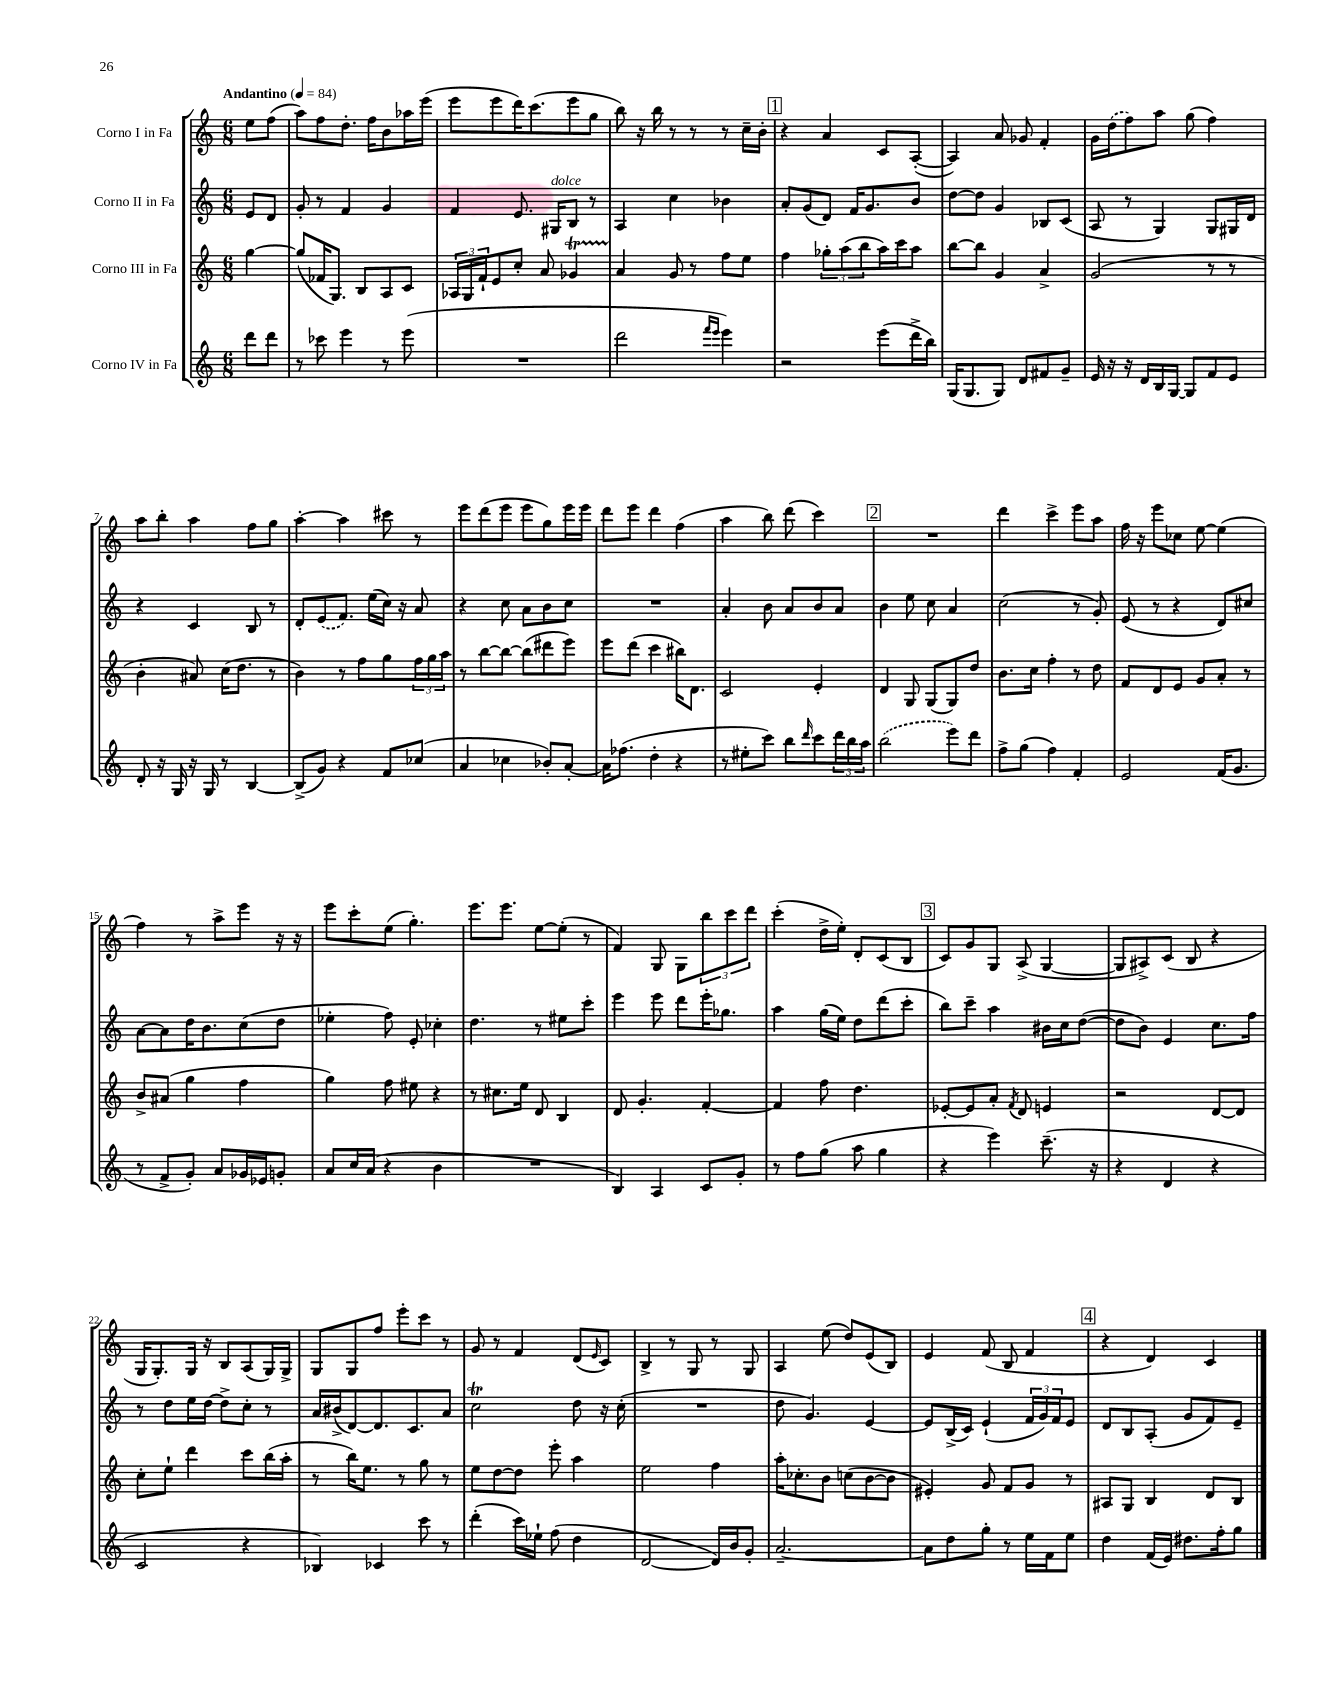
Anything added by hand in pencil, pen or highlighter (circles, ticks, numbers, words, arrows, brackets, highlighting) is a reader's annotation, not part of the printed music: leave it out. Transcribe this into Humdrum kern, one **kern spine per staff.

**kern	**kern	**kern	**kern
*staff4	*staff3	*staff2	*staff1
*clefG2	*clefG2	*clefG2	*clefG2
*k[]	*k[]	*k[]	*k[]
*M6/8	*M6/8	*M6/8	*M6/8
*MM84	*MM84	*MM84	*MM84
8ddd	[4gg	8e	8ee
8ddd	.	8d	(8ff
=	=	=	=
8r	(8gg]	8g'	8aa)
8ccc-	16f-	8r	8ff
.	8.G)	.	.
4eee	.	4f	8.dd'
.	8B	.	.
.	.	.	16ff
8r	8A	4g	8b
(8eee	8c	.	16aa-
.	.	.	(16eee
=	=	=	=
2.r	24A-	4f	8eee
.	24G	.	.
.	24f`	.	.
.	8e	.	8eee
.	8cc'	8.e	16ddd)
.	.	.	(8.ccc
.	8a	.	.
.	.	16G#	.
.	4g-	8B	8eee
.	.	8r	8gg
=	=	=	=
2ddd	4a	4A	8bb)
.	.	.	16r
.	.	.	16bb
.	8g	4cc	8r
.	8r	.	8r
16qqfff	.	.	.
16qqeee	.	.	.
4eee)	8ff	4b-	8r
.	8ee	.	16cc~
.	.	.	16b'
=	=	=	=
2r	4ff	8a'	4r
.	.	(8g	.
.	12gg-'	8d)	4a
.	(12aa	.	.
.	.	16f	.
.	12bb	.	.
.	.	8.g	.
(8eee	16aa)	.	8c
.	16ccc	.	.
16ddd^	8aa	8b	([8A'
16bb)	.	.	.
=	=	=	=
(16G	[8bb	[8dd	4A])
8.G	.	.	.
.	8bb]	8dd]	.
8G)	4g	4g	8a
8d	.	.	8g-
8f#	4a^	8B-	4f'
8g~	.	(8c	.
=	=	=	=
16e	(2g	8A	16g
16r	.	.	(16dd
16r	.	8r	8ff)
16d	.	.	.
16B	.	4G)	8aa
[16G	.	.	.
8G]	.	.	(8gg
8f	8r	8G	4ff)
8e	8r	16G#	.
.	.	16d	.
=	=	=	=
8d'	4b'	4r	8aa
16r	.	.	8bb'
16G	.	.	.
16r	8a#)	4c	4aa
16G	.	.	.
8r	(16cc	.	.
.	8.dd	.	.
[4B	.	8B	8ff
.	8r	8r	8gg
=	=	=	=
(8B^]	4b)	8d'	[4aa'
8g)	.	(8e	.
4r	8r	8.f)	4aa]
.	8ff	.	.
.	.	(16ee	.
8f	8gg	16cc)	8ccc#
.	.	16r	.
(8cc-	24ff	8a	8r
.	24gg	.	.
.	24aa	.	.
=	=	=	=
4a	8r	4r	8eee
.	[8bb	.	(8ddd
4cc-	8bb_	8cc	8eee
.	(8bb]	8a	8eee
8b-')	8ddd#	8b	8gg)
[8a'	8eee)	8cc	16eee
.	.	.	16eee
=	=	=	=
16a]	8eee	2.r	8ddd
(8.ff-	.	.	.
.	(8ddd	.	8eee
4dd'	4ccc	.	4ddd
4r	16bb#)	.	(4ff
.	8.d	.	.
=	=	=	=
8r	2c	4a'	4aa
8ee#'	.	.	.
8ccc)	.	8b	8bb)
8bb	.	8a	(8ddd
16qqddd	.	.	.
8ccc	4e'	8b	4ccc)
24ddd	.	8a	.
24bb	.	.	.
24aa	.	.	.
=	=	=	=
(2bb	4d	4b	2.r
.	8G	8ee	.
.	(8G	8cc	.
8eee)	8G)	4a	.
8ddd	8dd	.	.
=	=	=	=
8ff^	8.b	(2cc	4ddd
(8gg	.	.	.
.	16cc	.	.
4ff)	4ff'	.	4ccc^
4f'	8r	8r	8eee
.	8dd	8g')	8aa
=	=	=	=
2e	8f	(8e	16ff
.	.	.	16r
.	8d	8r	8eee
.	8e	4r	8cc-
.	8g	.	[8ee
(16f	8a'	8d)	(4ee]
8.g	.	.	.
.	8r	8cc#	.
=	=	=	=
8r	8b^	[8a	4ff)
8f^	(8a#	8a]	.
8g')	4gg	16dd	8r
.	.	8.b	.
8a	.	.	8aa^
16g-	4ff	(8cc	8eee
16e-	.	.	.
8g'	.	8dd	16r
.	.	.	16r
=	=	=	=
8a	4gg)	4ee-'	8eee
16cc	.	.	8ccc'
(16a	.	.	.
4r	8ff	8ff)	(8ee
.	8ee#	8e'	4.gg')
4b	4r	4cc-'	.
=	=	=	=
2.r	8r	4.dd	8.eee
.	8.cc#	.	.
.	.	.	8.eee
.	16ee	.	.
.	8d	8r	[8ee
.	4B	8ee#	(8ee']
.	.	8ccc'	8r
=	=	=	=
4B)	8d	4eee	4f)
.	4.g'	.	.
4A	.	8eee	8G
.	.	8ddd	8G
8c	[4f'	16eee'	12bb
.	.	8.gg-	.
.	.	.	12ccc
8g'	.	.	.
.	.	.	12ddd
=	=	=	=
8r	4f]	4aa	(4ccc'
8ff	.	.	.
(8gg	8ff	(16gg	16dd^
.	.	16ee)	16ee')
8aa	4.dd	8dd	8d'
4gg	.	(8ddd	(8c
.	.	8ccc'	8B
=	=	=	=
4r	[8e-'	8bb)	8c)
.	8e-]	8ccc~	8g
4eee)	8a'	4aa	8G
.	8qf	.	.
.	8d	.	(8A^
(8.ccc~	4e	16b#	[4G
.	.	16cc	.
.	.	([8dd	.
16r	.	.	.
=	=	=	=
4r	2r	8dd]	8G]
.	.	8b)	8A#^)
4d	.	4e	(8c
.	.	.	8B
4r	[8d	8.cc	4r
.	8d]	.	.
.	.	16ff	.
=	=	=	=
2c	8cc'	8r	16G
.	.	.	8.G')
.	8ee`	8dd	.
.	4ddd	16ee	16G
.	.	[16dd	16r
.	.	8dd^]	8B
4r	8ccc	8cc'	(8A
.	(16bb	8r	16G)
.	16aa'	.	16G^
=	=	=	=
4B-)	8r	16a	8G
.	.	(16b#^	.
.	16bb)	[8d)	8G
.	8.ee	.	.
4c-	.	8.d]	8ff
.	8r	.	8eee'
.	.	8.c	.
8ccc	8gg	.	8ccc
8r	8r	8a	8r
=	=	=	=
(4ddd'	8ee	2cc	8g
.	[8dd	.	8r
16ccc)	8dd]	.	4f
16ee-`	.	.	.
(8ff	8eee'	.	.
4dd	4aa	8dd	(8d
.	.	.	16qqe
.	.	16r	8c)
.	.	(16cc'	.
=	=	=	=
[2d	2ee	2.r	4B^
.	.	.	8r
.	.	.	8G
16d])	4ff	.	8r
16b	.	.	.
8g'	.	.	8G
=	=	=	=
[2.a~	16aa'	8dd	4A
.	8.cc-'	.	.
.	.	4.g)	.
.	8b	.	(8ee
.	(8cc	.	8dd)
.	[8b	[4e	(8e
.	8b]	.	8B)
=	=	=	=
8a]	4e#')	8e]	4e
8dd	.	(16B^	.
.	.	16c)	.
8gg'	8g	(4e`	(8f
8r	8f	.	8B
16ee	8g	24f	4f
.	.	24g)	.
16f	.	.	.
.	.	24f	.
8ee	8r	8e	.
=	=	=	=
4dd	8A#	8d	4r
.	8G	8B	.
(16f	4B	(8A'	4d)
16e)	.	.	.
8.dd#	.	8g	.
.	8d	8f)	4c
16ff'	.	.	.
8gg	8B	8e~	.
==	==	==	==
*-	*-	*-	*-
